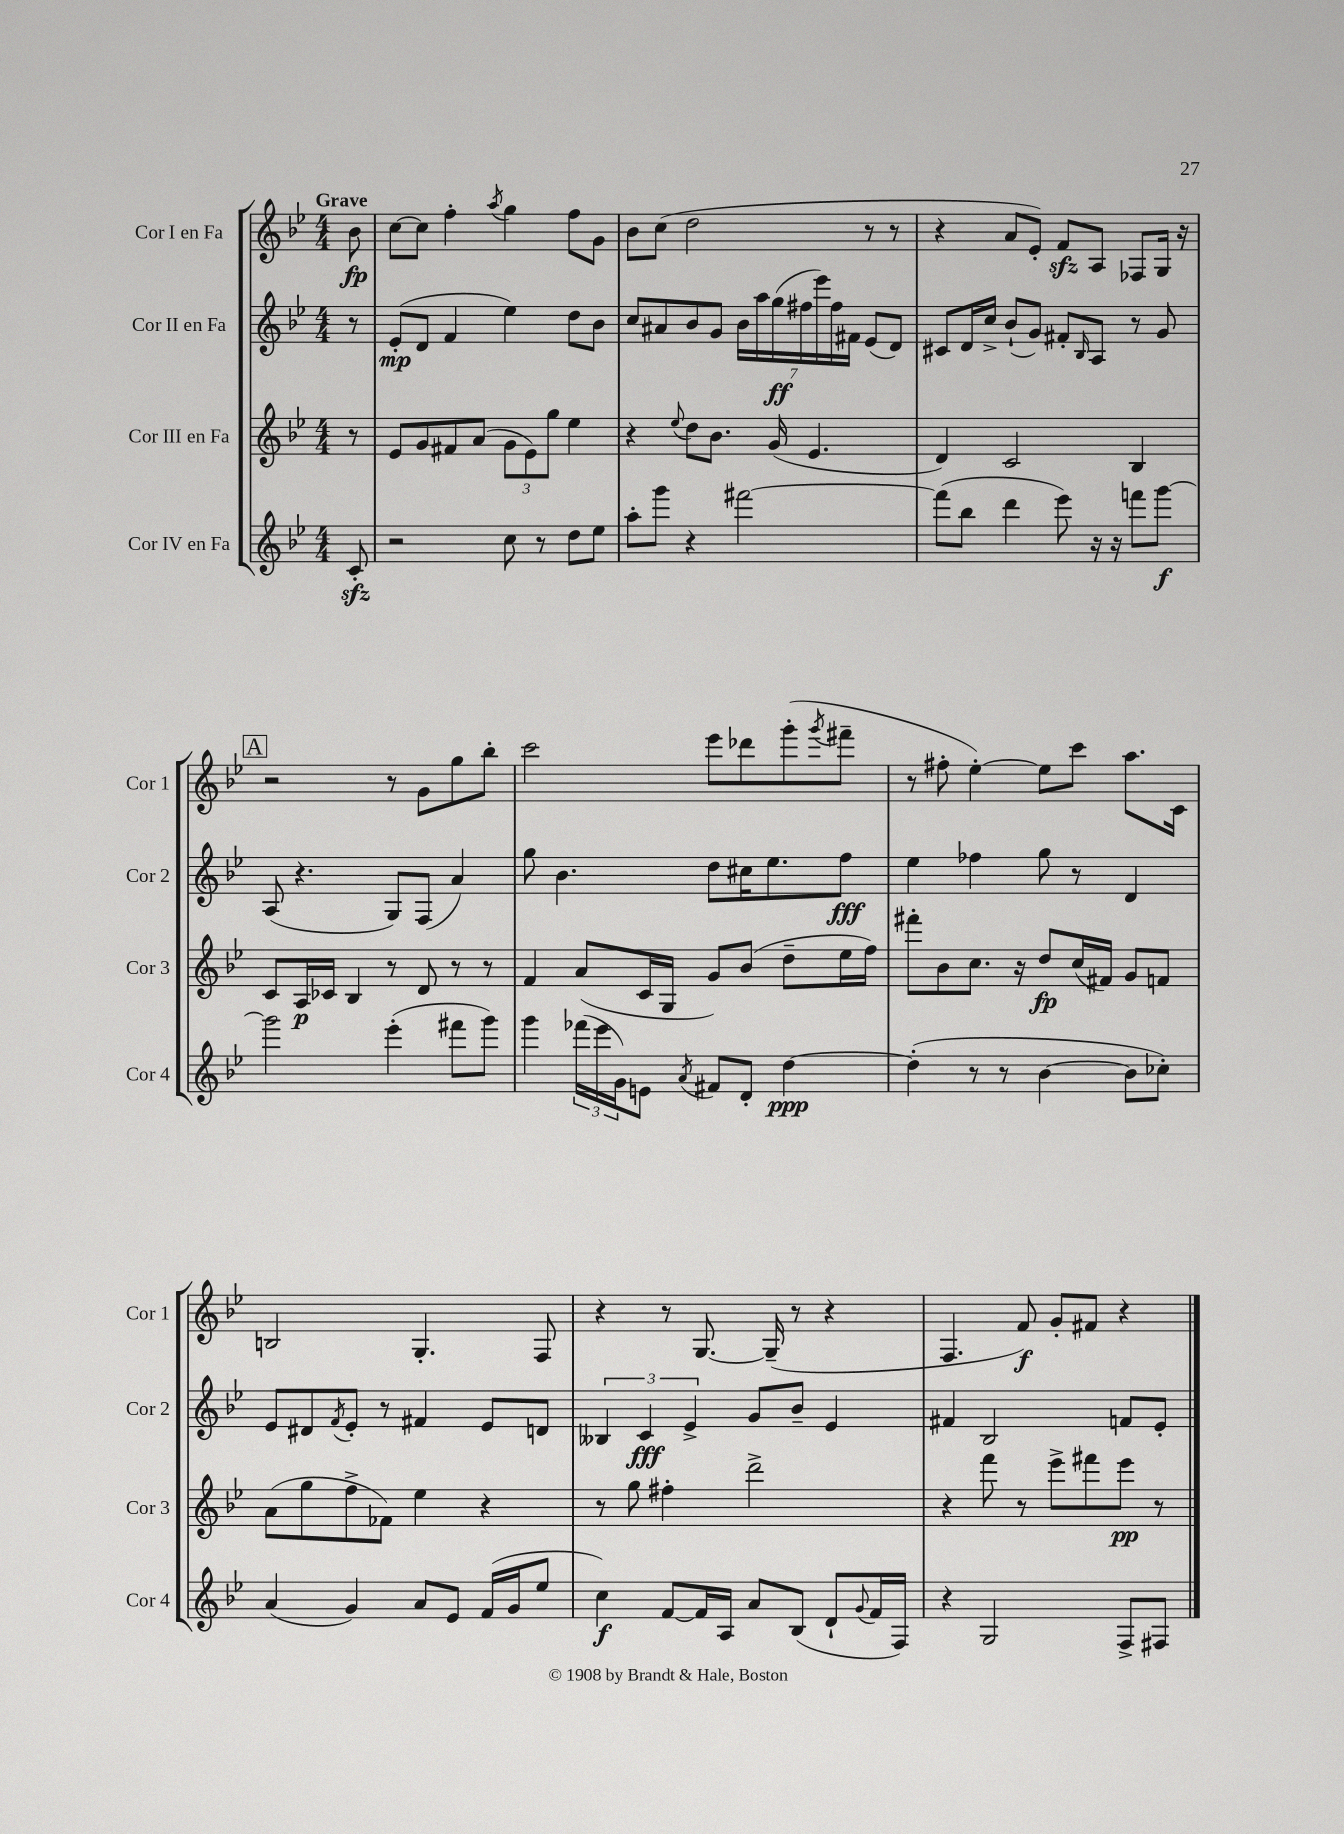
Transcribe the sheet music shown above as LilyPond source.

<<
\new StaffGroup <<
\new Staff = "s0" \with { instrumentName = "Cor I en Fa" shortInstrumentName = "Cor 1" } {
    \clef treble \key bes \major \numericTimeSignature \time 4/4 \partial 8 \tempo "Grave"
    bes'8\fp |
    c''8~ c''8 f''4-. \acciaccatura { a''8 } g''4 f''8 g'8 |
    bes'8 c''8( d''2 r8 r8 |
    r4 a'8 ees'8-.) f'8\sfz a8 fes8 g16 r16 |
    \mark \markup { \box "A" } r2 r8 g'8 g''8 bes''8-. |
    c'''2 ees'''8 des'''8 g'''8-.( \acciaccatura { g'''8 } fis'''8-- |
    r8 fis''8-. ees''4~-.) ees''8 c'''8 a''8. c'16 |
    b2 g4.-. f8 |
    r4 r8 g8.~ g16--( r8 r4 |
    f4. f'8\f) g'8-. fis'8 r4 \bar "|." |
}
\new Staff = "s1" \with { instrumentName = "Cor II en Fa" shortInstrumentName = "Cor 2" } {
    \clef treble \key bes \major \numericTimeSignature \time 4/4 \partial 8
    r8 |
    ees'8-.\mp( d'8 f'4 ees''4) d''8 bes'8 |
    c''8 ais'8 bes'8 g'8 \tuplet 7/4 { bes'16 a''16 g''16\ff( fis''16 ees'''16) fis''16 fis'16 } ees'8( d'8) |
    cis'8 d'16 c''16-> bes'8-!( g'8) fis'8-. \grace { bes16 } a8 r8 g'8 |
    \mark \markup { \box "A" } a8( r4. g8) f8( a'4) |
    g''8 bes'4. d''8 cis''16 ees''8. f''8\fff |
    ees''4 fes''4 g''8 r8 d'4 |
    ees'8 dis'8 \acciaccatura { f'8 } ees'8-. r8 fis'4 ees'8 d'8 |
    \tuplet 3/2 { beses4 c'4\fff ees'4-> } g'8 bes'8-- ees'4 |
    fis'4 bes2 f'8 ees'8-. \bar "|." |
}
\new Staff = "s2" \with { instrumentName = "Cor III en Fa" shortInstrumentName = "Cor 3" } {
    \clef treble \key bes \major \numericTimeSignature \time 4/4 \partial 8
    r8 |
    ees'8 g'8 fis'8 a'8( \tuplet 3/2 { g'8 ees'8) g''8 } ees''4 |
    r4 \appoggiatura { ees''8 } d''8 bes'8. g'16( ees'4. |
    d'4) c'2 bes4 |
    \mark \markup { \box "A" } c'8 a16\p ces'16 bes4 r8 d'8 r8 r8 |
    f'4 a'8( c'16 g16 g'8) bes'8( d''8-- ees''16 f''16) |
    fis'''8-. bes'8 c''8. r16 d''8\fp c''16( fis'16) g'8 f'8 |
    a'8( g''8 f''8-> fes'8) ees''4 r4 |
    r8 g''8 fis''4-. d'''2-> |
    r4 f'''8 r8 ees'''8-> fis'''8 ees'''8\pp r8 \bar "|." |
}
\new Staff = "s3" \with { instrumentName = "Cor IV en Fa" shortInstrumentName = "Cor 4" } {
    \clef treble \key bes \major \numericTimeSignature \time 4/4 \partial 8
    c'8-.\sfz |
    r2 c''8 r8 d''8 ees''8 |
    a''8-. g'''8 r4 fis'''2~ |
    fis'''8( bes''8 d'''4 ees'''8) r16 r16 f'''8 g'''8~\f |
    \mark \markup { \box "A" } g'''2 ees'''4-.( fis'''8 g'''8) |
    g'''4 \tuplet 3/2 { fes'''16( ees'''16 g'16) } e'8 \acciaccatura { a'8 } fis'8 d'8-. d''4~\ppp |
    d''4-.( r8 r8 bes'4~ bes'8 ces''8-.) |
    a'4( g'4) a'8 ees'8 f'16( g'16 ees''8 |
    c''4\f) f'8~ f'16 a16 a'8 bes8( d'8-! \appoggiatura { g'8 } f'16 f16) |
    r4 g2 f8-> fis8 \bar "|." |
}
>>
>>
\layout { \context { \Score \remove "Bar_number_engraver" } }
